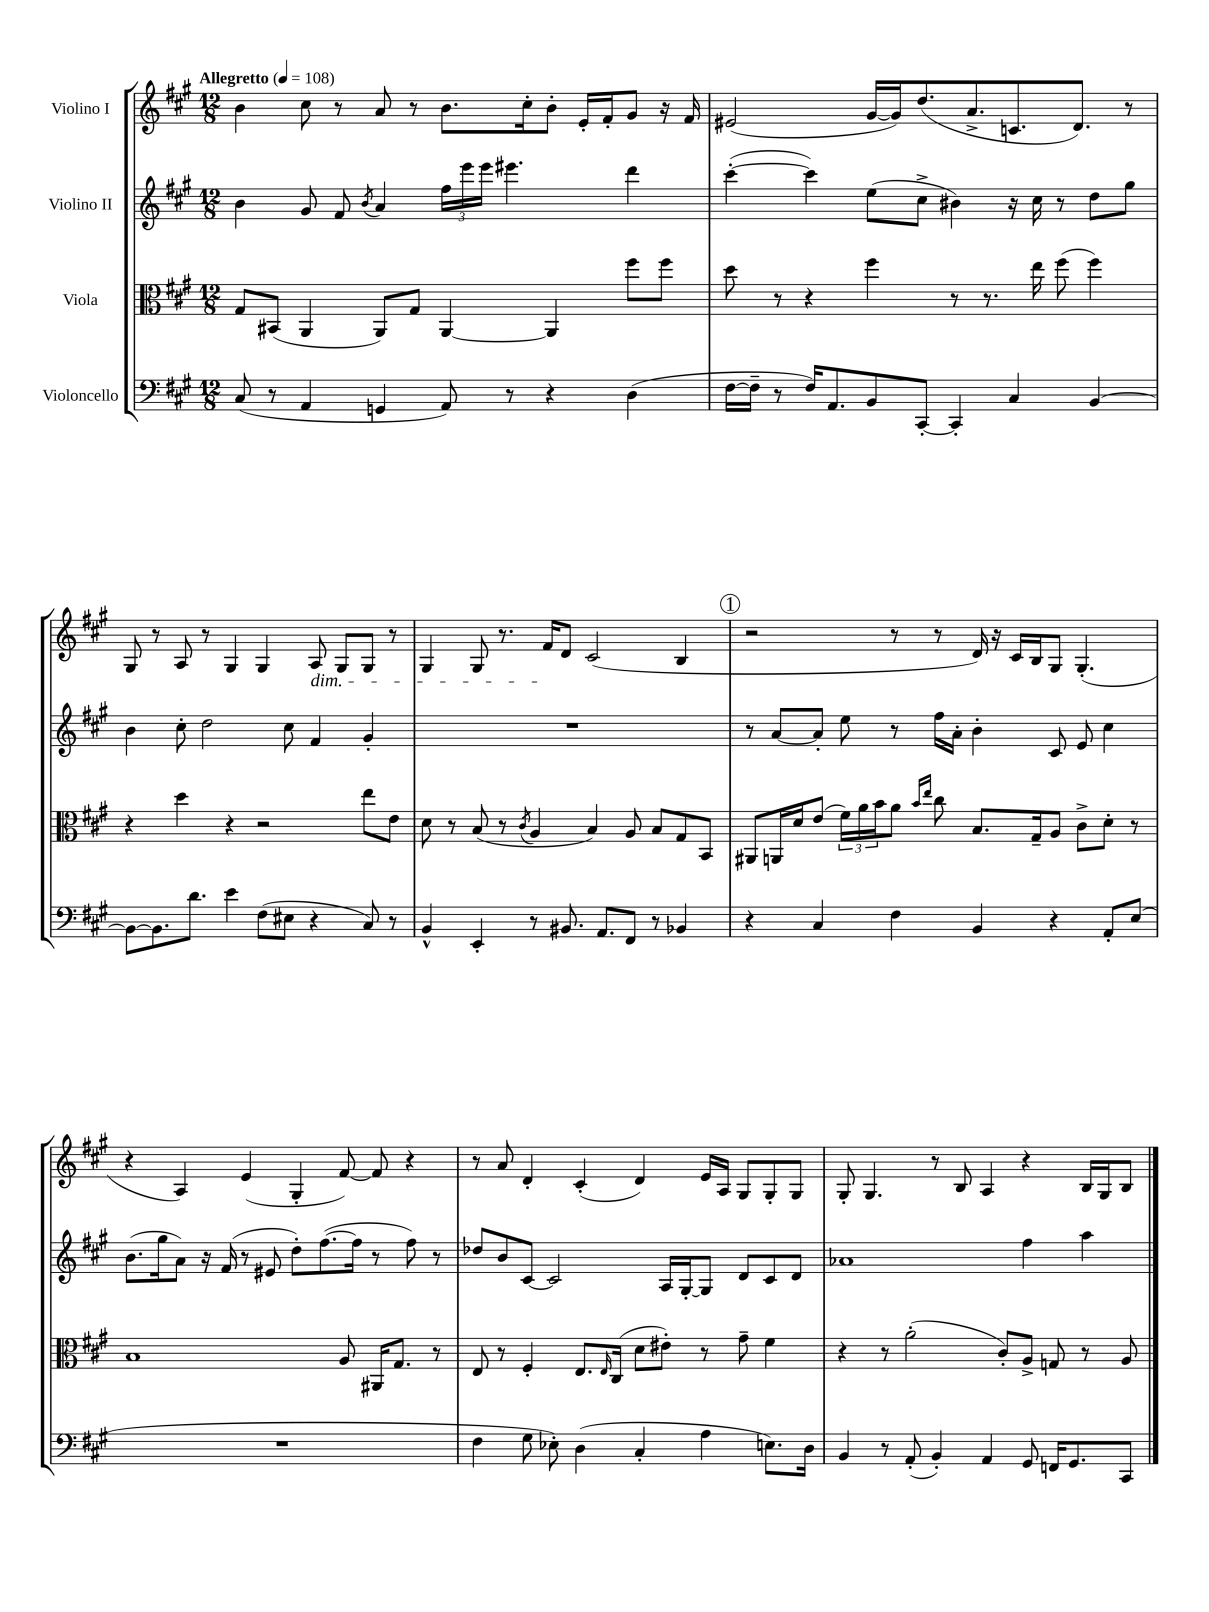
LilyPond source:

<<
\new StaffGroup <<
\new Staff = "s0" \with { instrumentName = "Violino I" } {
    \clef treble \key a \major \numericTimeSignature \time 12/8 \tempo "Allegretto" 4 = 108
    b'4 cis''8 r8 a'8 r8 b'8. cis''16-. b'8-. e'16-. fis'16-. gis'8 r16 fis'16 |
    eis'2( gis'16~ gis'16) d''8.( a'8.-> c'8. d'8.) r8 |
    gis8 r8 a8 r8 gis4 gis4 a8\dim gis8 gis8 r8 |
    gis4 gis8 r8. fis'16\! d'8 cis'2( b4 |
    \mark \markup { \circle "1" } r2 r8 r8 d'16) r16 cis'16 b16 gis8 gis4.-.( |
    r4 a4) e'4( gis4-. fis'8~) fis'8 r4 |
    r8 a'8 d'4-. cis'4-.( d'4) e'16 a16 gis8 gis8-. gis8 |
    gis8-. gis4. r8 b8 a4 r4 b16 gis16 b8 \bar "|." |
}
\new Staff = "s1" \with { instrumentName = "Violino II" } {
    \clef treble \key a \major \numericTimeSignature \time 12/8
    b'4 gis'8 fis'8 \acciaccatura { b'8 } a'4 \tuplet 3/2 { fis''16 e'''16 e'''16 } eis'''4. d'''4 |
    cis'''4~-.( cis'''4) e''8( cis''8-> bis'4) r16 cis''16 r8 d''8 gis''8 |
    b'4 cis''8-. d''2 cis''8 fis'4 gis'4-. |
    R1. |
    \mark \markup { \circle "1" } r8 a'8~ a'8-. e''8 r8 fis''16 a'16-. b'4-. cis'8 e'8 cis''4 |
    b'8.( gis''16 a'8) r16 fis'16( r8 eis'8 d''8-.) fis''8.~( fis''16 r8 fis''8) r8 |
    des''8 b'8 cis'8~ cis'2 a16 gis16~-. gis8 d'8 cis'8 d'8 |
    aes'1 fis''4 a''4 \bar "|." |
}
\new Staff = "s2" \with { instrumentName = "Viola" } {
    \clef alto \key a \major \numericTimeSignature \time 12/8
    gis8 bis,8( a,4 a,8) gis8 a,4~ a,4 fis''8 fis''8 |
    d''8 r8 r4 fis''4 r8 r8. e''16 fis''8( fis''4) |
    r4 d''4 r4 r2 e''8 e'8 |
    d'8 r8 b8( r8 \acciaccatura { cis'8 } a4 b4) a8 b8 gis8 b,8 |
    \mark \markup { \circle "1" } ais,8 a,16 d'16 e'8( \tuplet 3/2 { fis'16) a'16 b'16 } a'8 \grace { b'16 e''16 } cis''8 b8. gis16-- a8 cis'8-> d'8-. r8 |
    b1 a8 ais,16 gis8. r8 |
    e8 r8 fis4-. e8. \grace { e16 } cis16( d'8 eis'8-.) r8 gis'8-- fis'4 |
    r4 r8 a'2-.( cis'8-.) a8-> g8 r8 a8 \bar "|." |
}
\new Staff = "s3" \with { instrumentName = "Violoncello" } {
    \clef bass \key a \major \numericTimeSignature \time 12/8
    cis8( r8 a,4 g,4 a,8) r8 r4 d4( |
    fis16~ fis16-- r8 fis16) a,8. b,8 cis,8~-. cis,4-. cis4 b,4~ |
    b,8~ b,8. d'8. e'4 fis8( eis8 r4 cis8) r8 |
    b,4-^ e,4-. r8 bis,8. a,8. fis,8 r8 bes,4 |
    \mark \markup { \circle "1" } r4 cis4 fis4 b,4 r4 a,8-. e8( |
    R1. |
    fis4 gis8 ees8-.) d4( cis4-. a4 e8.) d16 |
    b,4 r8 a,8-.( b,4-.) a,4 gis,8 f,16 gis,8. cis,8 \bar "|." |
}
>>
>>
\layout { \context { \Score \remove "Bar_number_engraver" } }
